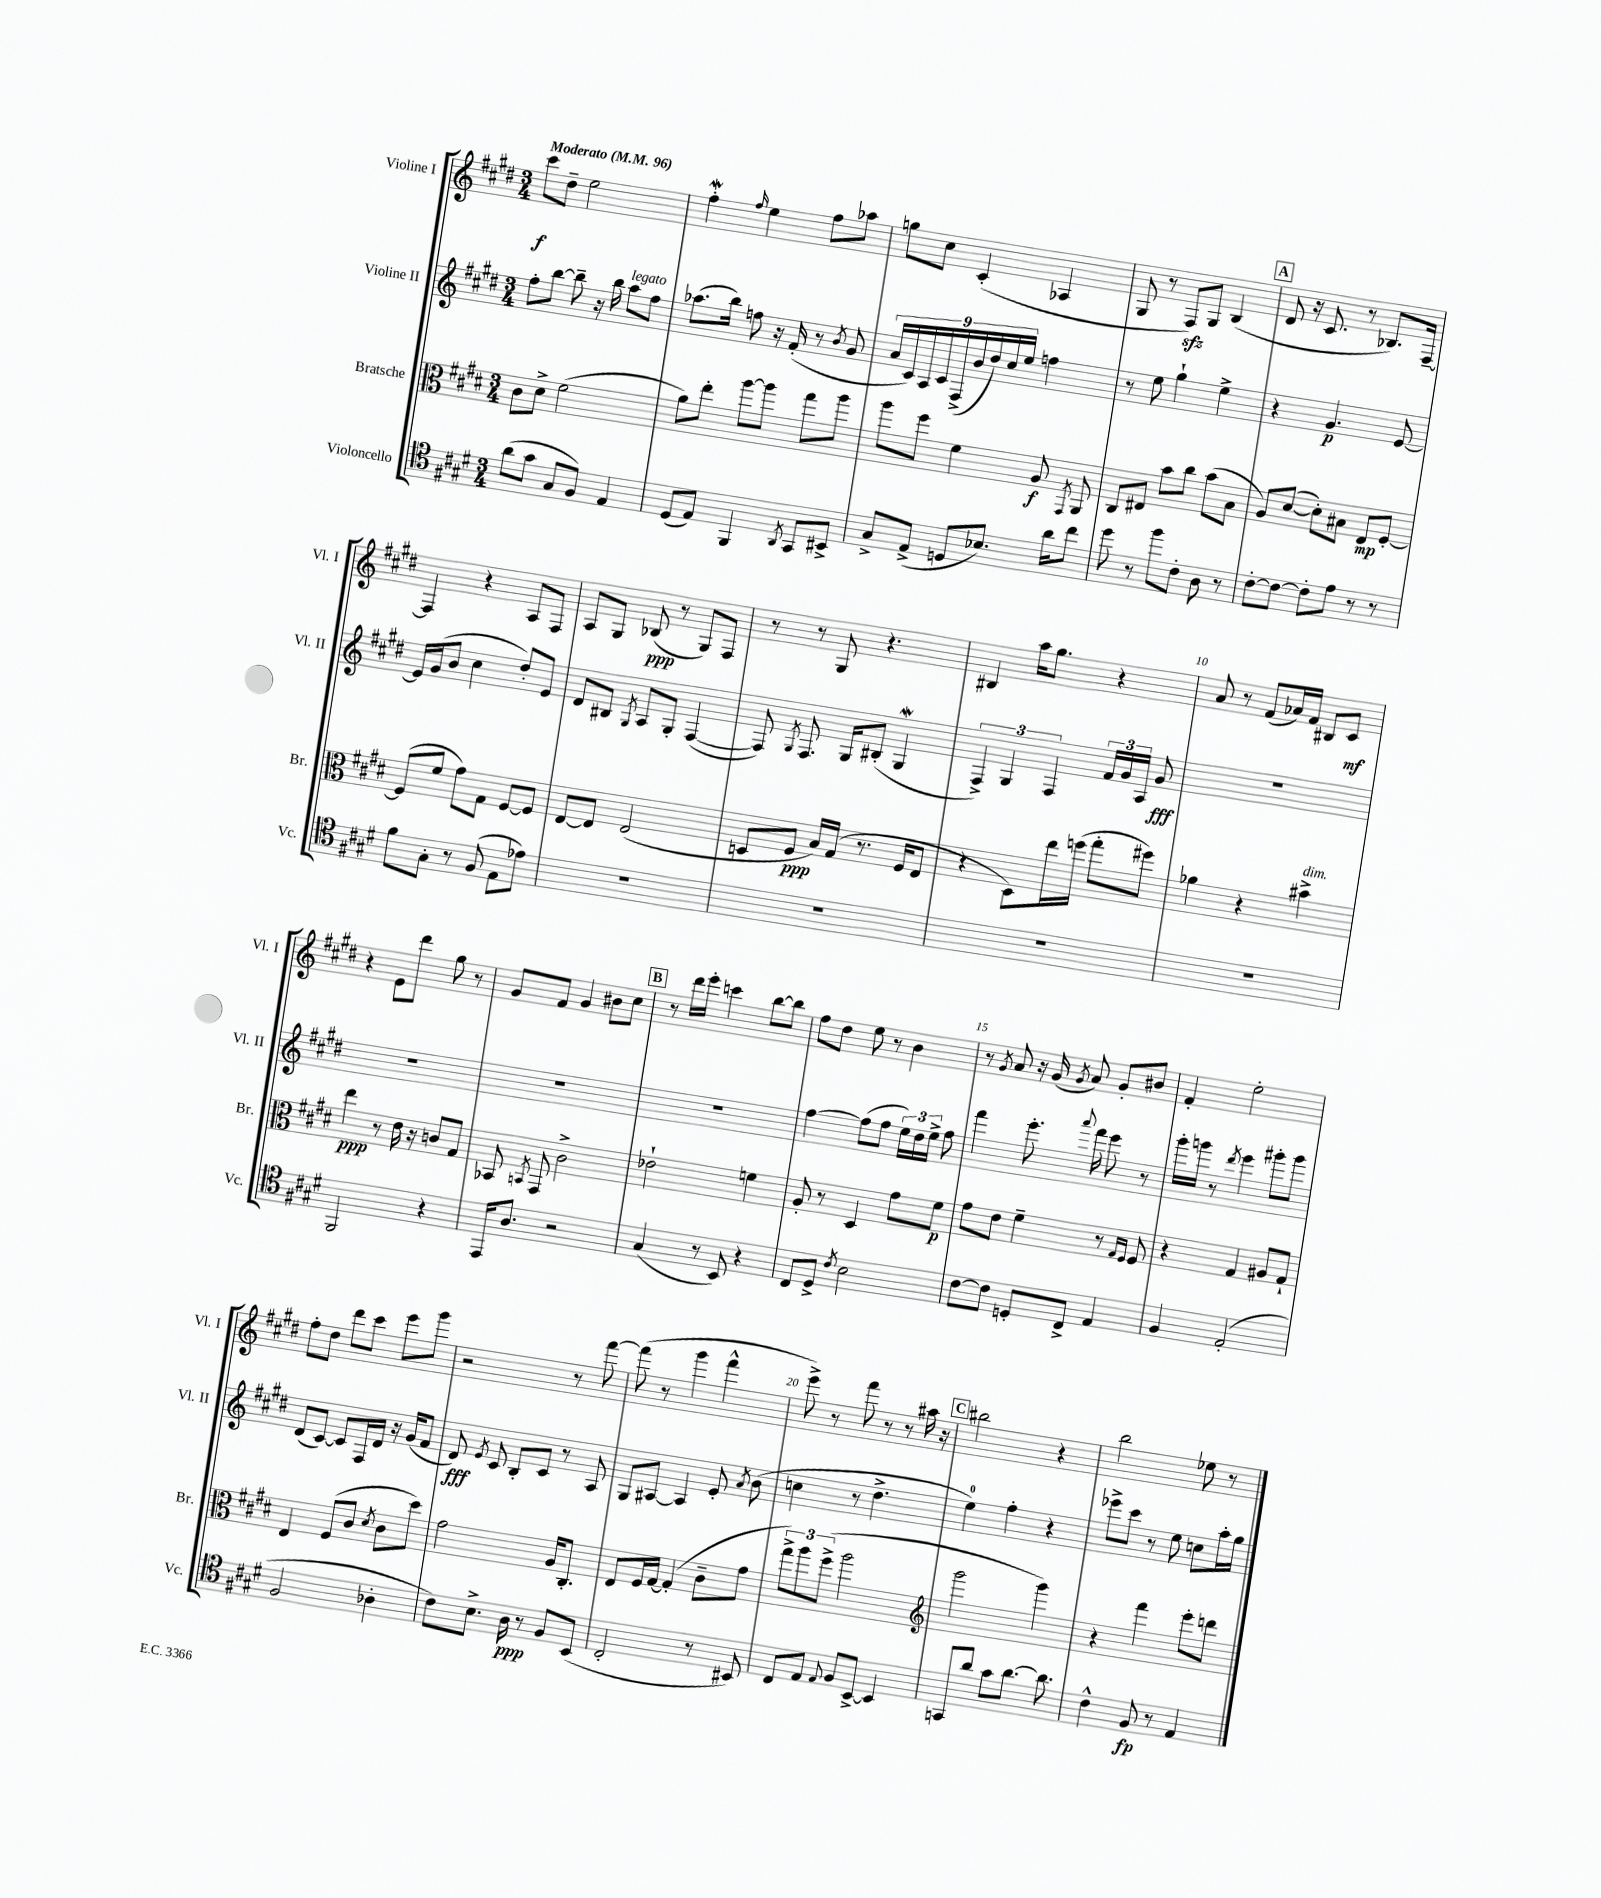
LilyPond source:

<<
\new StaffGroup <<
\new Staff = "s0" \with { instrumentName = "Violine I" shortInstrumentName = "Vl. I" } {
    \clef treble \key e \major \numericTimeSignature \time 3/4 \tempo "Moderato" 4 = 96
    \autoBeamOff cis'''8[\f dis''8]-- e''2 |
    fis''4-.\mordent \grace { fis''16 } e''4 fis''8[ aes''8] |
    g''8[ cis''8] cis'4-.( aes4 |
    gis8 r8 fis8[\sfz) gis8] b4( |
    \mark \markup { \box "A" } dis'8 r16 cis'8. r8 bes8.[) fis16]~-- |
    fis4 r4 a8[ fis8] |
    a8[ gis8] bes8\ppp( r8 gis8[) fis8] |
    r8 r8 gis8 r4. |
    bis4 a''16[ gis''8.] r4 |
    a'8 r8 fis'8[( aes'16) fis'16] bis8[ cis'8]\mf |
    r4 e'8[ dis'''8] gis''8 r8 |
    gis'8[ fis'8] gis'4 bis'8[ cis''8] |
    \mark \markup { \box "B" } r8 dis'''16[ e'''16]-. c'''4 b''8[~ b''8] |
    fis''8[ dis''8] e''8 r8 b'4 |
    r8 \acciaccatura { gis'8 } a'8 r16 gis'16( \acciaccatura { gis'8 } a'8) gis'8[-. bis'8] |
    fis'4-. e''2-. |
    fis''8[-. dis''8] dis'''8[ cis'''8] e'''8[ gis'''8] |
    r2 r8 fis'''8~ |
    fis'''8( r8 gis'''4 fis'''4-^ |
    e'''8->) r8 fis'''8 r8 r8 ais''16 r16 |
    \mark \markup { \box "C" } bis''2 r4 |
    b''2 ees''8 r8 \bar "|." |
}
\new Staff = "s1" \with { instrumentName = "Violine II" shortInstrumentName = "Vl. II" } {
    \clef treble \key e \major \numericTimeSignature \time 3/4
    \autoBeamOff fis''8[-. b''8]~ b''8-- r16 b''16 a''8[^\markup { \italic "legato" } fis''8] |
    aes''8.[( b''16]) f''8 r16 fis'16-.( r8 \acciaccatura { b'8 } gis'8 |
    \tuplet 9/8 { a'16[ cis'16) a16 cis'16 fis16->( b'16 dis''16) cis''16 e''16] } f''4 |
    r8 e''8 gis''4-! e''4-> |
    \mark \markup { \box "A" } r4 gis'4.\p e'8~ |
    e'16[ gis'16( b'8] cis''4 dis''8[-.) e'8] |
    dis'8[ bis8] \acciaccatura { gis8 } a8[ gis8]-. fis4~( |
    fis8) \acciaccatura { gis8 } fis8. gis16[ bis8]-.( gis4\mordent |
    \tuplet 3/2 { fis4->) gis4 fis4 } \tuplet 3/2 { fis'16[ gis'16 a16] } gis'8\fff |
    R2. |
    R2. |
    R2. |
    \mark \markup { \box "B" } R2. |
    fis''4~ fis''8[( fis''8] \tuplet 3/2 { e''16[) dis''16 e''16]-> } fis''8 |
    fis'''4 e'''8.-. \appoggiatura { a'''8 } fis'''16 e'''8 r8 |
    gis'''16[-. g'''16] r8 \acciaccatura { dis'''8 } e'''4 gis'''8[-. gis'''8] |
    dis'8[( cis'8]~) cis'8[ fis16 dis'16] r16 gis'16[( fis'8] |
    dis'8\fff) \acciaccatura { e'8 } cis'8 b8[-. cis'8] r8 a8 |
    gis8[ ais8]~ ais4 e'8-. \acciaccatura { a'8 } b'8( |
    c''4 r8 dis''4.-> |
    \mark \markup { \box "C" } e''4-0) fis''4-. r4 |
    ees'''8[-> cis'''8] r8 e''8 c''8[ a''16-. gis''16] \bar "|." |
}
\new Staff = "s2" \with { instrumentName = "Bratsche" shortInstrumentName = "Br." } {
    \clef alto \key e \major \numericTimeSignature \time 3/4
    \autoBeamOff cis'8[ dis'8]-> fis'2( |
    a'8[) e''8]-. a''8[~ a''8] gis''8[ a''8] |
    a''8[ fis''8] fis'4 a8\f \acciaccatura { gis,8 } a,8 |
    cis8[ eis8] b'8[ cis''8] b'8[( b8] |
    \mark \markup { \box "A" } a8[) dis'8]~( dis'8[-.) bis8] e8[\mp fis8]~-. |
    fis8[( fis'8] gis'8[) gis8] fis8[~ fis8] |
    e8[~ e8] e2( |
    d8[ fis8]\ppp b16[) gis16]( r8. fis16[ e8] |
    r4 dis8[) e''16 f''16]( gis''8[-. fis''8]) |
    aes'4 r4 bis'4->^\markup { \italic "dim." } |
    e''4\ppp r8 e'16 r16 c'8[ gis8] |
    bes,8 \acciaccatura { b,8 } gis,8 cis'2-> |
    \mark \markup { \box "B" } ees'2-! f'4 |
    a8-. r8 dis4 gis'8[ fis'8]\p |
    gis'8[ e'8] fis'4-- r8 \grace { gis16[ fis16] } fis8 |
    r4 gis4 ais8[ gis8]-! |
    e4 fis8[( cis'8] \acciaccatura { dis'8 } cis'8[ dis''8]) |
    gis'2 a16[ cis8.]-. |
    e8[ fis16 gis16]~ gis4-.( cis'8[-- gis'8] |
    \tuplet 3/2 { gis''8[->) a''8 fis''8]->( } a''2 |
    \mark \markup { \box "C" } \clef treble gis'''2 gis'''4) |
    r4 fis'''4 e'''8[-. d'''8] \bar "|." |
}
\new Staff = "s3" \with { instrumentName = "Violoncello" shortInstrumentName = "Vc." } {
    \clef tenor \key e \major \numericTimeSignature \time 3/4
    \autoBeamOff a'8[( gis'8] gis8[ fis8]) e4 |
    dis8[( e8]) fis,4 \acciaccatura { a,8 } gis,8[ bis,8]-> |
    gis8[-> e8]->( d8[ bes8.]) a'16[ cis''8] |
    dis''8 r8 fis''8[ cis'8]-. a8 r8 |
    \mark \markup { \box "A" } cis'8[~-. cis'8]~ cis'8[-. e'8] r8 r8 |
    fis'8[ gis8]-. r8 fis8( e8[ ees'8]) |
    R2. |
    R2. |
    R2. |
    R2. |
    fis,2 r4 |
    e,16[ a8.] r2 |
    \mark \markup { \box "B" } gis4( r8 b,8) r4 |
    cis8[ dis8]-> \acciaccatura { cis'8 } b2 |
    cis'8[~ cis'8] d8[-. cis8]-> e4 |
    fis4 e2-.( |
    fis2 aes4-. |
    cis'8[) b8.]-> a16\ppp r8 fis8[ b,8]( |
    cis2-. r8 bis,8) |
    cis8[ e8] \appoggiatura { e8 } fis8[ b,8]~-> b,4 |
    \mark \markup { \box "C" } g,8[ a'8] gis'8[ a'8.]~ a'8. |
    cis'4-^ fis8\fp r8 e4 \bar "|." |
}
>>
>>
\layout { \context { \Score \override BarNumber.break-visibility = ##(#f #t #t) barNumberVisibility = #(every-nth-bar-number-visible 5) } }
